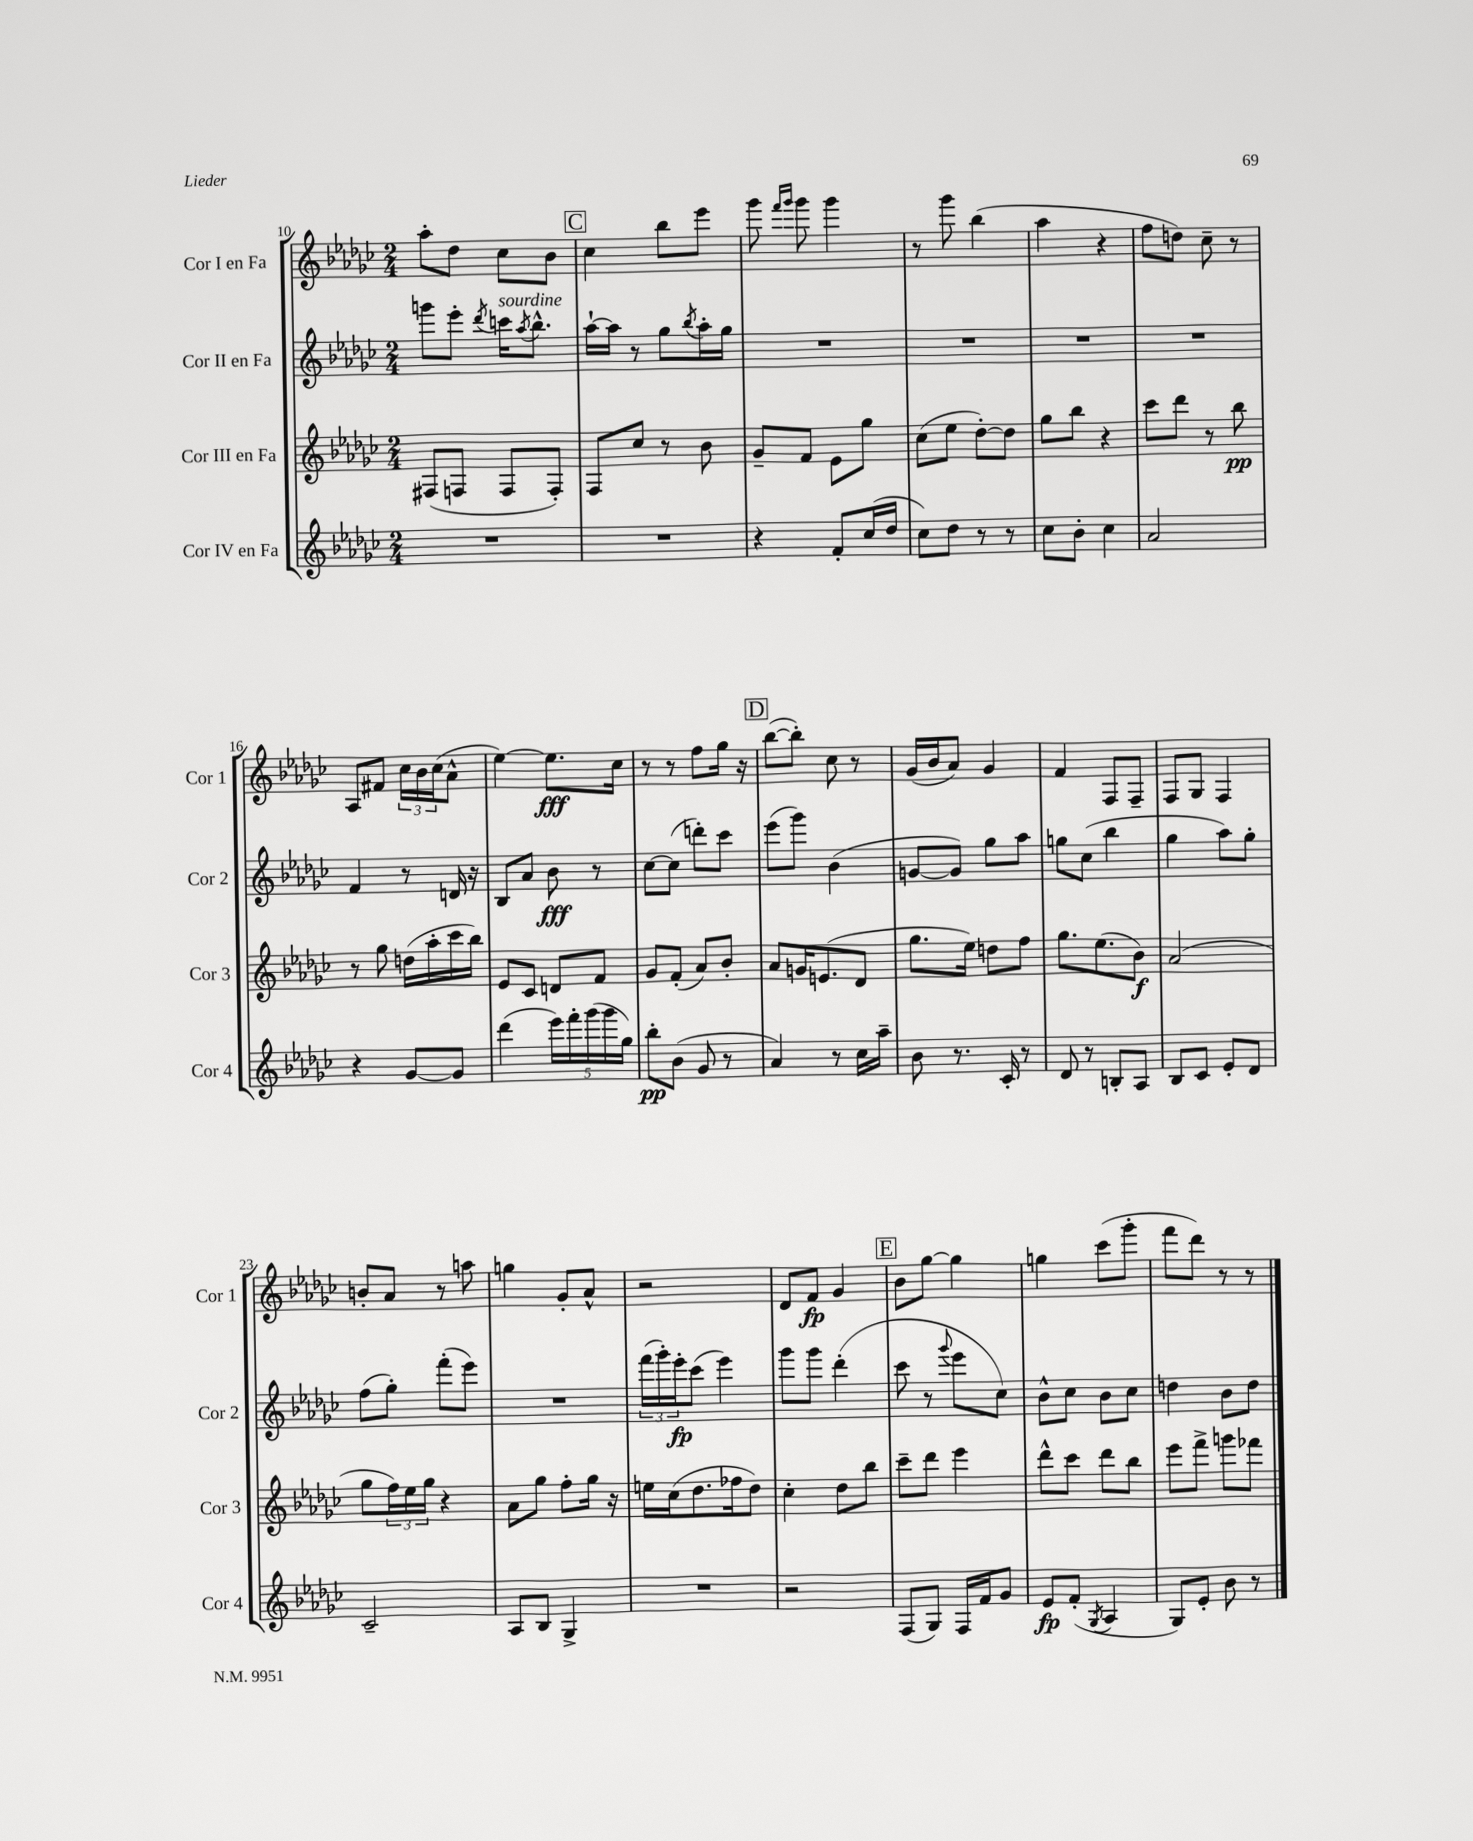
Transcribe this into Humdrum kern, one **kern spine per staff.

**kern	**kern	**kern	**kern
*staff4	*staff3	*staff2	*staff1
*clefG2	*clefG2	*clefG2	*clefG2
*k[b-e-a-d-g-c-]	*k[b-e-a-d-g-c-]	*k[b-e-a-d-g-c-]	*k[b-e-a-d-g-c-]
*M2/4	*M2/4	*M2/4	*M2/4
2r	(8F#	8ggg	8aa-'
.	8F	8eee-'	8dd-
.	.	8qddd-	.
.	8F	16ccc	8cc-
.	.	8qaa-	.
.	.	8.bb-^^	.
.	8F')	.	8b-
=	=	=	=
2r	8F	[16aa-`	4cc-
.	.	16aa-]	.
.	8cc-	8r	.
.	8r	8gg-	8bb-
.	.	8qbb-	.
.	8b-	16aa-'	8eee-
.	.	16gg-	.
=	=	=	=
4r	8g-~	2r	8ggg-
.	.	.	16qqfff
.	.	.	16qqggg-
.	8f	.	8ggg-
8f'	8e-	.	4ggg-
(16cc-	8gg-	.	.
16dd-	.	.	.
=	=	=	=
8cc-)	(8cc-	2r	8r
8dd-	8ee-	.	8ggg-
8r	[8dd-')	.	(4bb-
8r	8dd-]	.	.
=	=	=	=
8cc-	8gg-	2r	4aa-
8b-'	8bb-	.	.
4cc-	4r	.	4r
=	=	=	=
2a-	8ccc-	2r	8ff
.	8ddd-	.	8dd)
.	8r	.	8cc-~
.	8bb-	.	8r
=	=	=	=
4r	8r	4f	8A-
.	8gg-	.	8f#
[8g-	(16dd	8r	24cc-
.	.	.	24b-
.	16aa-'	.	.
.	.	.	(24cc-
8g-]	16ccc-	16d	8a-^^
.	16bb-)	16r	.
=	=	=	=
(4ddd-	8e-	8B-	[4ee-)
.	8c-	8a-	.
20eee-)	8d	8b-	8.ee-]
20fff'	.	.	.
(20ggg-	.	.	.
.	8f	8r	.
20ggg-	.	.	.
.	.	.	16cc-
20gg-)	.	.	.
=	=	=	=
8bb-'	8g-	[8cc-	8r
(8b-	(8f'	(8cc-]	8r
8g-	8a-)	8ddd')	8ff
8r	8b-'	8ccc-	16gg-
.	.	.	16r
=	=	=	=
4a-)	8a-	(8eee-	([8bb-
.	16g	8ggg-)	8bb-'])
.	(8.e	.	.
8r	.	(4b-	8cc-
16cc-	8d-	.	8r
16aa-~	.	.	.
=	=	=	=
8b-	8.gg-	[8g	(16g-
.	.	.	16b-
8.r	.	8g])	8a-)
.	16ee-)	.	.
.	8dd	8gg-	4g-
16c-'	.	.	.
8r	8ff	8aa-	.
=	=	=	=
8d-	8.gg-	8gg	4f
8r	.	(8cc-	.
.	(8.ee-	.	.
8B'	.	4bb-	8F
8A-	8b-)	.	8F~
=	=	=	=
8B-	(2a-	4gg-	8F
8c-	.	.	8G-
8e-'	.	8aa-)	4F
8d-	.	8gg-'	.
=	=	=	=
2c-~	8gg-	(8ff	8b'
.	24ff)	8gg-')	8a-
.	24ee-	.	.
.	24gg-	.	.
.	4r	(8fff'	8r
.	.	8eee-)	8aa
=	=	=	=
8A-	8a-	2r	4gg
8B-	8gg-	.	.
4G-^	8ff'	.	8g-'
.	16gg-	.	8a-^^
.	16r	.	.
=	=	=	=
2r	16ee	(24fff	2r
.	.	24ggg-')	.
.	(16cc-	.	.
.	.	24eee-'	.
.	8.dd-	(8ccc-	.
.	.	4eee-)	.
.	16ff-	.	.
.	8dd-)	.	.
=	=	=	=
2r	4cc-'	8ggg-	8d-
.	.	8ggg-	8f
.	8dd-	(4ddd-'	4g-
.	8bb-	.	.
=	=	=	=
(8F	8ccc-~	8ccc-	8b-
8G-)	8ddd-	8r	[8gg-
.	.	8qqggg-	.
16F	4eee-	8eee-	4gg-]
16f	.	.	.
8g-	.	8cc-)	.
=	=	=	=
8e-	8ddd-^^	8b-^^	4gg
(8f'	8ccc-	8cc-	.
8qG-	.	.	.
4A-	8ddd-	8b-	(8ccc-
.	8bb-	8cc-	8ggg-'
=	=	=	=
8G-)	8eee-	4dd	8fff
8e-'	8fff^	.	8ddd-)
8b-	8ggg	8b-	8r
8r	8fff-	8dd	8r
==	==	==	==
*-	*-	*-	*-
